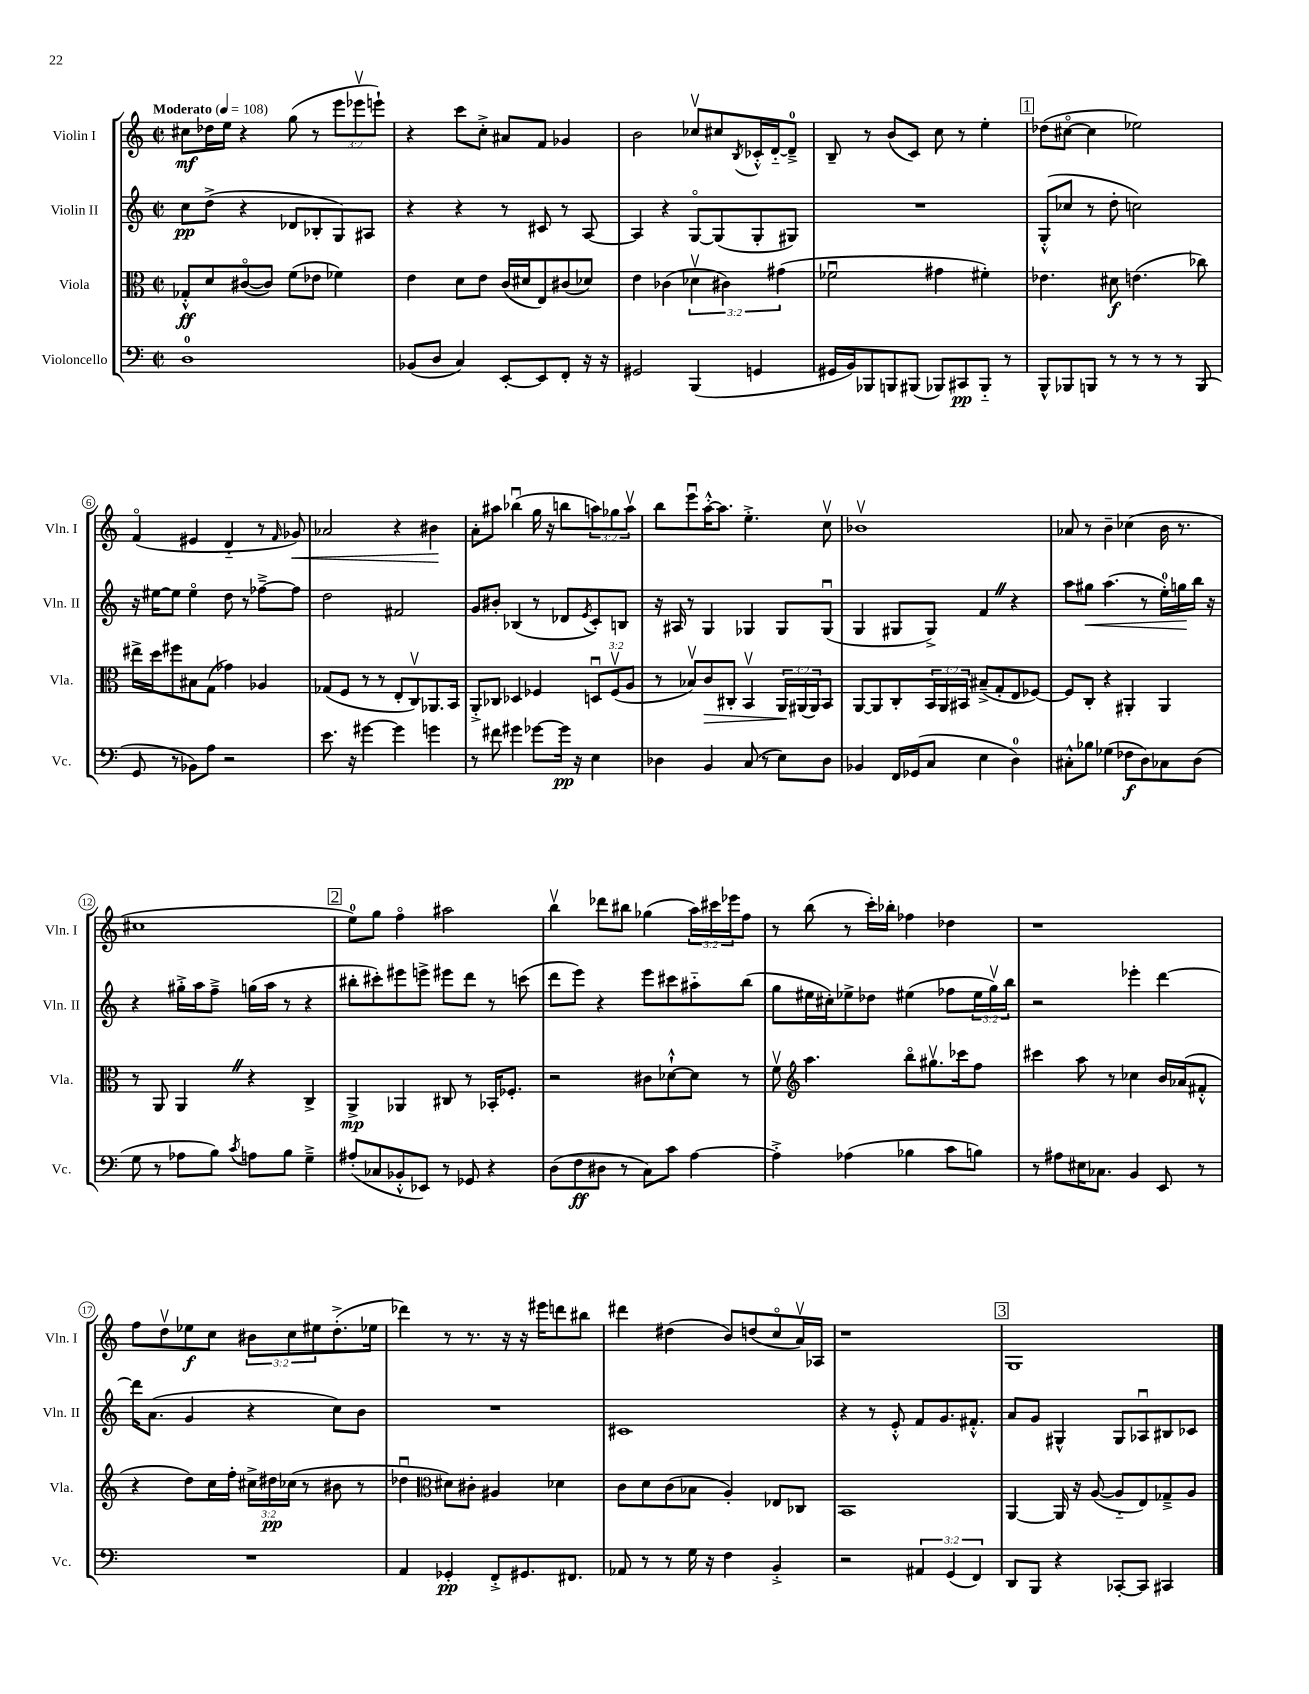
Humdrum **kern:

**kern	**kern	**kern	**kern
*staff4	*staff3	*staff2	*staff1
*clefF4	*clefC3	*clefG2	*clefG2
*k[]	*k[]	*k[]	*k[]
*M2/2	*M2/2	*M2/2	*M2/2
*met(c|)	*met(c|)	*met(c|)	*met(c|)
*MM108	*MM108	*MM108	*MM108
1D	8G-'^^/L	8cc\L	8cc#\L
.	8d/	(8dd^\J	16dd-\L
.	.	.	16ee\JJ
.	([8c#o/	4r	4r
.	8c#/]J)	.	.
.	(8f\L	8d-/L	(8gg\
.	8e-\J	8B-'/	8r
.	4f-\)	8G/)	12eee\L
.	.	.	12eee-v\
.	.	8A#/J	.
.	.	.	12eee`\J)
=	=	=	=
(8BB-/L	4e\	4r	4r
8D/J	.	.	.
4C/)	8d\L	4r	8ccc\L
.	8e\J	.	8cc'^\J
[8EE'/L	(16c/LL	8r	8a#/L
.	16d#/J	.	.
8EE/]	8E/)	8c#/	8f/J
8FF'/J	(8c#/	8r	4g-/
16r	8d-/J)	[8A/	.
16r	.	.	.
=	=	=	=
2GG#/	4e\	4A/]	2b\
.	(4c-\	4r	.
(4BBB/	6d-v\	[8Go/L	8cc-v/L
.	.	(8G/]	8cc#/
.	6c#\)	.	.
.	.	.	8qB/
4GG/	.	8G'/	16c-'^^/L
.	.	.	[16d'~/J
.	(6g#\	.	.
.	.	8G#/J)	8d~^/]J
=	=	=	=
16GG#/LL	2f-u\	1r	8B~/
16BB/J)	.	.	.
8BBB-/	.	.	8r
8BBB/	.	.	(8b/L
(8BBB#/J	.	.	8c/J)
8BBB-/L)	4g#\	.	8cc\
8CC#/	.	.	8r
8BBB-'~/J	4f#'\)	.	4ee'\
8r	.	.	.
=	=	=	=
8BBB^^/L	4.e-\	(8G'^^/L	(8dd-\L
8BBB-/	.	8cc-/J	[8cc#o\J
8BBB/J	.	8r	4cc#\]
8r	8d#\	8dd'\	.
8r	(4.e\	2cc\)	2ee-\)
8r	.	.	.
8r	.	.	.
(8BBB/	8cc-\)	.	.
=	=	=	=
8GG/	16ee#^\LL	16r	(4fo/
.	16dd\J	[16ee#\LK	.
8r	8ff#\	8ee#\]J	.
8BB-\L)	8B#\	4ee#o\	4e#/
8A\J	(8G\J	.	.
2r	4g-\)	8dd\	4d'~/
.	.	8r	.
.	4A-/	[8ff-~^\L	8r
.	.	.	16qqf/
.	.	8ff-\]J	8g-/)
=	=	=	=
8.e\	(8G-/L	2dd\	2a-/
.	8F/J	.	.
16r	.	.	.
[4g#\	8r	.	.
.	8r	.	.
4g#\]	8E'/L	2f#/	4r
.	8Cv/)	.	.
4g\	8.AA-/	.	4b#\
.	16BB/Jk	.	.
=	=	=	=
8r	8AA'^/L	8g/L	8a'\L
8f#\	8C-/J	8b#'/J	8aa#\J
4g#\	4D-/	(4B-/	(4bb-u\
[8g-\L	4F-/	8r	16gg\
.	.	.	16r
16g-\]Jk	.	8d-/L	8bb\L
16r	.	.	.
.	.	8qe/	.
4E\	12Du/L	8c'/)	12aa\)
.	(12F-v/	.	12gg-\
.	.	8B/J	.
.	12A/J	.	12aav\J
=	=	=	=
4D-\	8r	16r	8bb\L
.	.	16A#/	.
.	8B-v/L)	8r	8eeeu\
4BB/	8c/	4G/	[16aa'^^\K
.	.	.	8.aa\]J
.	8C#'/J	.	.
(8C/	4BBv/	4G-/	4.ee'^\
8r	.	.	.
8E\L)	24AA/LL	8G-/L	.
.	(24AA#/	.	.
.	24AA#/J)	.	.
8D-\J	8BB/J	(8G-u/J	8ccv\
=	=	=	=
4BB-/	[8AA/L	4G/	1b-v
.	8AA/]	.	.
16FF/LL	8C'/	8G#/L	.
(16GG-/J	.	.	.
8C/J	24BB/L	8G#^/J)	.
.	24AA/	.	.
.	24BB#/JJ	.	.
4E\	(8B#~^/L	4f/	.
.	8G'/	.	.
4D\)	8E/	4r	.
.	[8F-/J)	.	.
=	=	=	=
8C#'^^\L	8F-/]L	8aa\L	8a-/
8B-\J	8C'/J	8gg#\J	8r
(4G-\	4r	(4.aa\	4b~\
8F-\L	4AA#'/	.	(4cc-\
8D\)	.	8r	.
8C-\	4AA#/	16ee'\LL)	16b\
.	.	16gg\	8.r
(8D\J	.	16bb\JJ	.
.	.	16r	.
=	=	=	=
8G\	8r	4r	1cc#
8r	8AA/	.	.
8A-\L	4AA/	16gg#'^\LL	.
.	.	16aa\J	.
8B\J)	.	8ff~^\J	.
8qc/	.	.	.
8A\L	4r	(16gg\LL	.
.	.	16aa\JJ	.
8B\J	.	8r	.
4G~^\	4C^/	4r	.
=	=	=	=
(8A#'/L	4AA^/	8bb#'\L	8ee\L)
8C-/	.	8ccc#'\)	8gg\J
8BB-'^^/	4AA-/	8eee#\	4ffo\
8EE-/J)	.	8eee^\J	.
8r	8C#/	8eee#\L	2aa#\
8GG-/	8r	8ddd\J	.
4r	16BB-'/LK	8r	.
.	8.F-'/J	.	.
.	.	(8ccc\	.
=	=	=	=
(8D\L	2r	8ddd\L	4bbv\
8F\	.	8eee\J)	.
8D#\J	.	4r	8ddd-\L
8r	.	.	8bb#\J
8C\L)	8c#\L	8eee\L	(4gg-\
8c\J	[8d-`^^\	8ccc#\	.
[4A\	8d-\]J	8aa#'~\	24aa\LL)
.	.	.	24ccc#\
.	.	.	24eee-\J
.	8r	(8bb\J	8ff\J
=	=	=	=
4A'^\]	8fv\	8gg\L	8r
*	*clefG2	*	*
.	4.aa\	16ee#\L	(8bb\
.	.	16cc#'\J)	.
(4A-\	.	8ee-^\	8r
.	.	8dd-\J	16ccc'\LL)
.	.	.	16bb-'\JJ
4B-\	8bbo\L	(4ee#\	4ff-\
.	8.gg#v\	.	.
8c\L	.	8ff-\L	4dd-\
.	16ccc-\k	.	.
8B\J)	8ff\J	24ee#\L	.
.	.	24ggv\)	.
.	.	24bb\JJ	.
=	=	=	=
8r	4ccc#\	2r	1r
8A#\L	.	.	.
16E#\K	8aa\	.	.
8.C-\J	.	.	.
.	8r	.	.
4BB/	4cc-\	4eee-'\	.
8EE/	16b/LL	[4ddd\	.
.	(16a-/J	.	.
8r	8f#'^^/J	.	.
=	=	=	=
1r	4r	16ddd\]LK	8ff\L
.	.	(8.a\J	.
.	.	.	8ddv\
.	8dd\L)	4g/	8ee-\
.	16cc\L	.	8cc\J
.	16ff'\JJ	.	.
.	24cc#^\LL	4r	12b#\L
.	24dd#\	.	.
.	(24cc-\JJ	.	12cc\
.	8r	.	.
.	.	.	12ee#\
.	8b#\	8cc\L)	(8.dd'^\
.	8r	8b\J	.
.	.	.	16ee-\Jk
=	=	=	=
4AA/	4dd-u\	1r	4ddd-\)
*	*clefC3	*	*
4GG-'/	8d#\L)	.	8r
.	8c#'\J	.	8.r
8FF'^/L	4A#/	.	.
.	.	.	16r
8.GG#/	.	.	16r
.	.	.	16eee#\LK
.	4d-\	.	8ddd\
8.FF#/J	.	.	.
.	.	.	8bb#\J
=	=	=	=
8AA-/	8c\L	1c#	4ddd#\
8r	8d\	.	.
8r	(8c\	.	(4dd#\
16G\	8B-\J	.	.
16r	.	.	.
4F\	4A'/)	.	8b/L)
.	.	.	(8dd/
4BB'^/	8E-/L	.	8cco/
.	8C-/J	.	16av/L)
.	.	.	16A-/JJ
=	=	=	=
2r	1BB	4r	1r
.	.	8r	.
.	.	8e'^^/	.
6AA#/	.	8f/L	.
.	.	8.g/	.
(6GG/	.	.	.
.	.	8.f#'^^/J	.
6FF/)	.	.	.
=	=	=	=
8DD/L	[4AA/	8a/L	1G
8BBB/J	.	8g/J	.
4r	16AA/]	4G#^^/	.
.	16r	.	.
.	([8A/	.	.
[8CC-'/L	8A'~/]L	8G#/L	.
8CC-/]J	8E/)	8A-u/	.
4CC#/	8G-~^/	8B#/	.
.	8A/J	8c-/J	.
==	==	==	==
*-	*-	*-	*-
